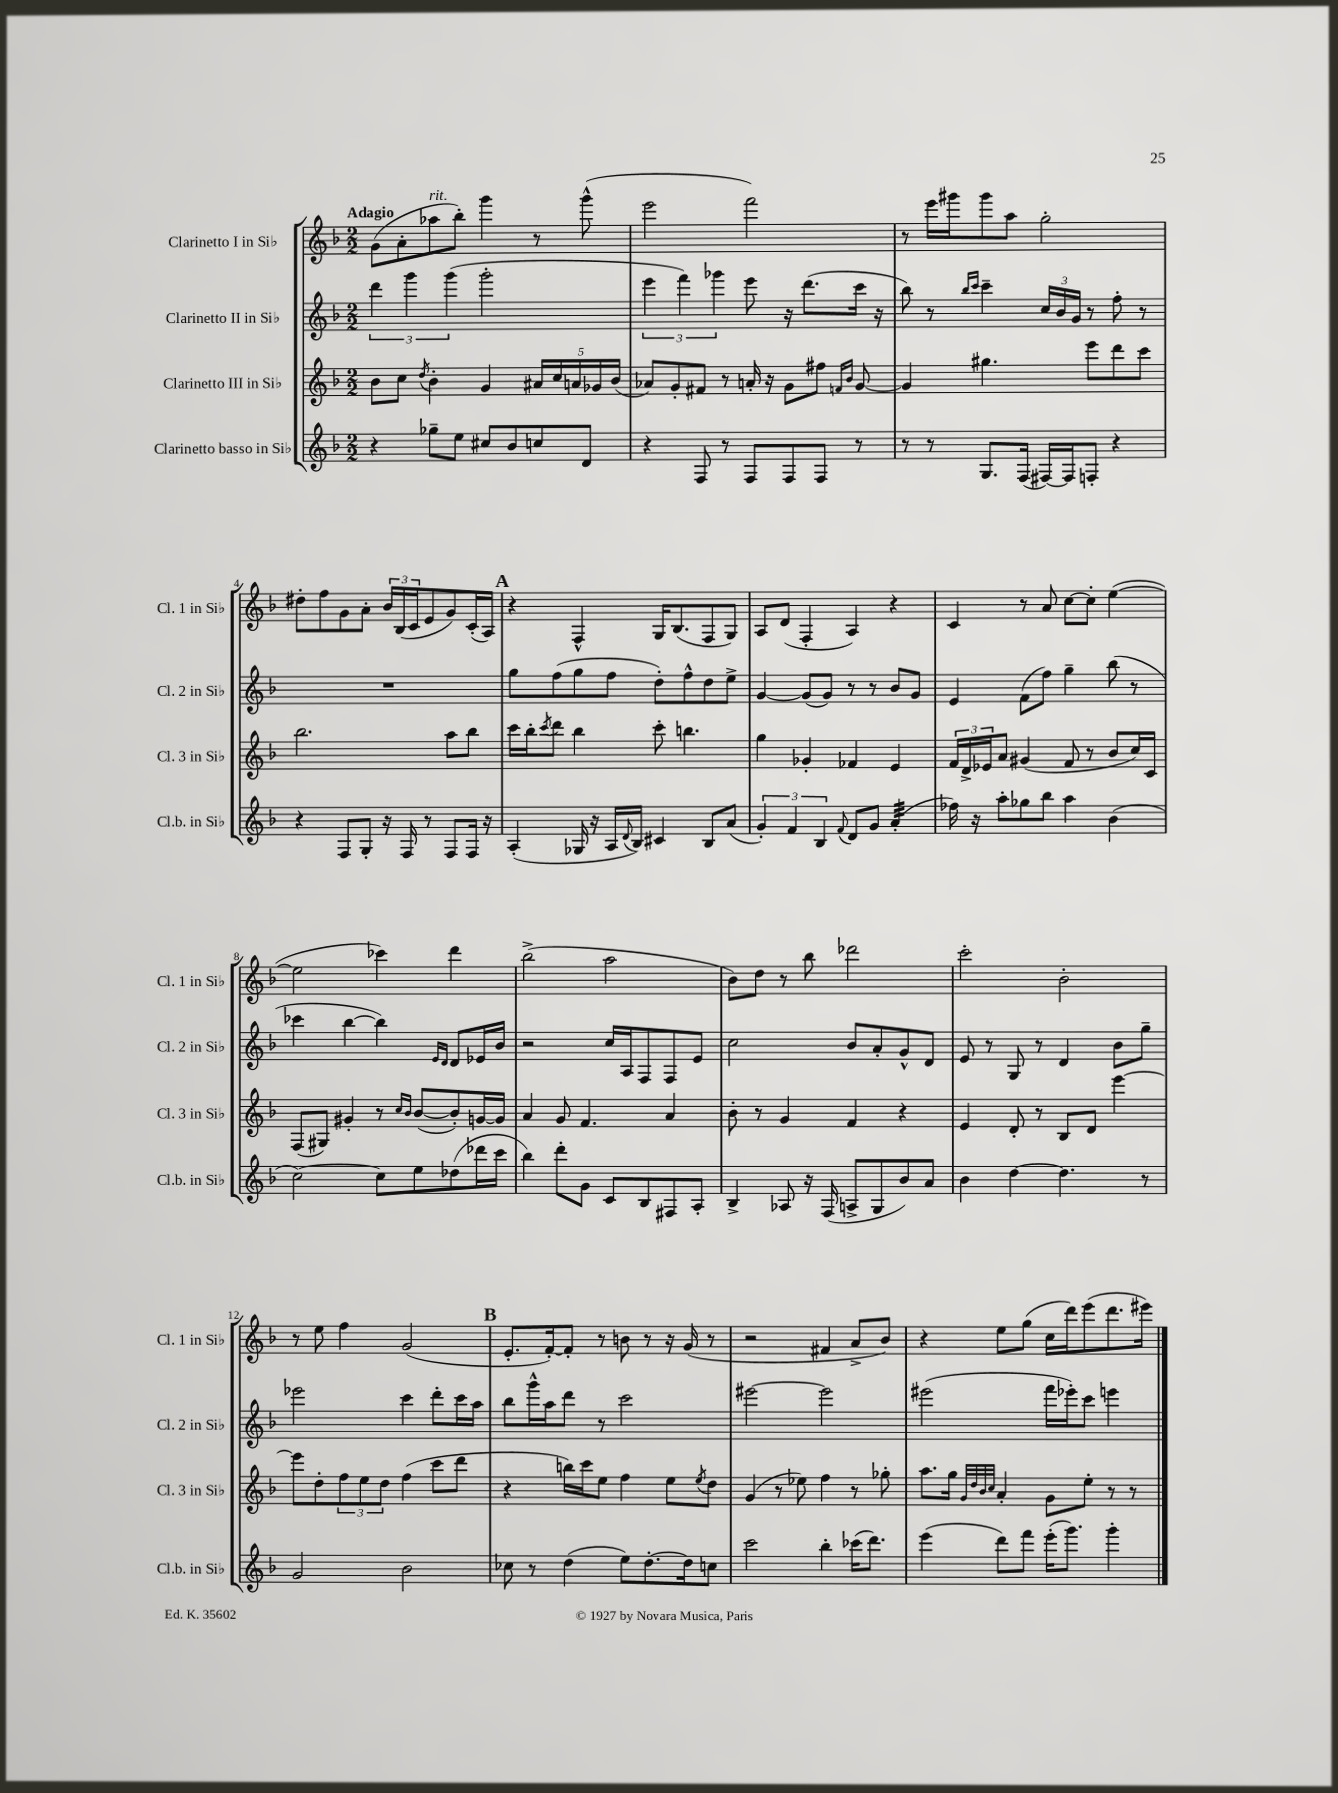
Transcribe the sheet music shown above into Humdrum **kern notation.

**kern	**kern	**kern	**kern
*staff4	*staff3	*staff2	*staff1
*clefG2	*clefG2	*clefG2	*clefG2
*k[b-]	*k[b-]	*k[b-]	*k[b-]
*M2/2	*M2/2	*M2/2	*M2/2
4r	8b-	6ddd	(8g
.	8cc	.	8a'
.	.	6ggg	.
.	8qdd	.	.
8gg-~	4b-'	.	8aa-
.	.	(6ggg	.
8ee	.	.	8bb-')
8cc#	4g	2ggg'	4ggg
8b-	.	.	.
8cc	20a#	.	8r
.	20cc	.	.
.	20a	.	.
8d	.	.	(8ggg^^
.	20g-	.	.
.	(20b-	.	.
=	=	=	=
4r	8a-)	6eee	2eee
.	8g'	.	.
.	.	6fff)	.
8F	8f#	.	.
.	.	6ggg-	.
8r	8r	.	.
8F	16a'	8eee	2fff)
.	16r	.	.
8F	8g	16r	.
.	.	(8.ddd	.
8F	8ff#	.	.
.	16qqf	.	.
.	16qqb-	.	.
8r	[8g	16ccc	.
.	.	16r	.
=	=	=	=
8r	4g]	8bb-)	8r
8r	.	8r	16eee
.	.	.	16ggg#
.	.	16qqbb-	.
.	.	16qqccc	.
8.G	4.gg#	4ccc~	8ggg#
.	.	.	8aa
(16F	.	.	.
[16F#)	.	24cc	2gg'
.	.	24b-	.
16F#]	.	.	.
.	.	24g	.
8F'	8eee	8r	.
4r	8ddd	8ff'	.
.	8ccc	8r	.
=	=	=	=
4r	2.bb-	1r	8dd#'
.	.	.	8ff
8F	.	.	8g
8G'	.	.	8a'
16r	.	.	24b-
.	.	.	(24B-
16F	.	.	.
.	.	.	24c
8r	.	.	8e
8F	8aa	.	8g)
16F	8bb-	.	(16c'
16r	.	.	16A)
=	=	=	=
(4A'	16ccc	8gg	4r
.	16bb-'	.	.
.	8qccc	.	.
.	8ddd	(8ff	.
16G-	4bb-	8gg	4F^^
16r	.	.	.
16A	.	8ff	.
8qqd	.	.	.
16B-)	.	.	.
4c#	8ccc'	8dd')	16G
.	.	.	(8.B-
.	4.bb	8ff^^	.
8B-	.	8dd	8F
(8a	.	8ee^	8G)
=	=	=	=
6g')	4gg	[4g	8A
.	.	.	(8d
6f	.	.	.
.	4g-'	(8g]	4F'
6B-	.	.	.
.	.	8g)	.
8qqf	.	.	.
8d	4f-	8r	4A)
8g	.	8r	.
(4a'	4e	8b-	4r
.	.	8g	.
=	=	=	=
16ff-)	24f	4e	4c
.	24d^	.	.
16r	.	.	.
.	24e-	.	.
8aa'	8a	.	.
8gg-	(4g#	(8f	8r
8bb-	.	8ff)	8a
4aa	8f	4gg~	[8cc
.	8r	.	8cc']
(4b-	8b-	(8bb-	([4ee
.	16cc)	8r	.
.	16c	.	.
=	=	=	=
[2cc)	(8F	4ccc-	2ee]
.	8G#)	.	.
.	4g#'	[4bb-	.
8cc]	8r	4bb-])	4ccc-)
.	16qqcc	.	.
.	16qqb-	.	.
8ee	([8b-	.	.
.	.	16qqe	.
.	.	16qqd	.
(8dd-	8b-'])	8d	4ddd
16ddd-	[16g	16e-	.
16ccc	16g]	16b-	.
=	=	=	=
4bb-)	4a	2r	(2bb-^
8ddd'	8g	.	.
8g	4.f	.	.
8c	.	16cc	2aa
.	.	16A	.
8B-	.	8F	.
8F#	4a	8F	.
8A'	.	8e	.
=	=	=	=
4B-^	8b-'	2cc	8b-)
.	8r	.	8dd
8A-	4g	.	8r
16r	.	.	8bb-
(16F	.	.	.
8A^	4f	8b-	2ddd-
8G	.	8a'	.
8b-)	4r	8g^^	.
8a	.	8d	.
=	=	=	=
4b-	4e	8e	2ccc'
.	.	8r	.
[4dd	8d'	8G	.
.	8r	8r	.
4.dd]	8B-	4d	2b-'
.	8d	.	.
.	[4eee	8b-	.
8r	.	8gg~	.
=	=	=	=
2g	8eee]	2eee-	8r
.	8dd'	.	8ee
.	12ff	.	4ff
.	12ee	.	.
.	12dd	.	.
2b-	(4ff	4ccc	(2g
.	8ccc	8ddd'	.
.	8ddd	16ccc	.
.	.	16aa	.
=	=	=	=
8cc-	4r	8bb-	8.e'
8r	.	16ggg^^	.
.	.	16aa	[16f')
(4dd	16bb)	8ddd	8f']
.	16ccc	.	.
.	8ee	8r	8r
8ee)	4ff	2ccc	8b
[8.dd'	.	.	8r
.	8ee	.	16r
16dd]	.	.	(16g
.	8qee	.	.
8cc	8dd	.	8r
=	=	=	=
2ccc	(4g	[2eee#	2r
.	8r	.	.
.	8ee-)	.	.
4bb-'	4ff	2eee#]	4f#
(16ccc-	8r	.	8a^
8.ddd)	.	.	.
.	8gg-'	.	8b-)
=	=	=	=
(4eee	8.aa	(2eee#	4r
.	16gg	.	.
.	32qqg	.	.
.	32qqdd	.	.
.	32qqb-	.	.
.	32qqcc	.	.
8ddd)	4a'	.	8ee
8fff	.	.	(8gg
(16eee'	8g	16fff	16cc
8.ggg)	.	16eee-')	16ddd)
.	8ee'	8ccc	(8eee
4ggg'	8r	4eee	8.ddd
.	8r	.	.
.	.	.	16eee#)
==	==	==	==
*-	*-	*-	*-
